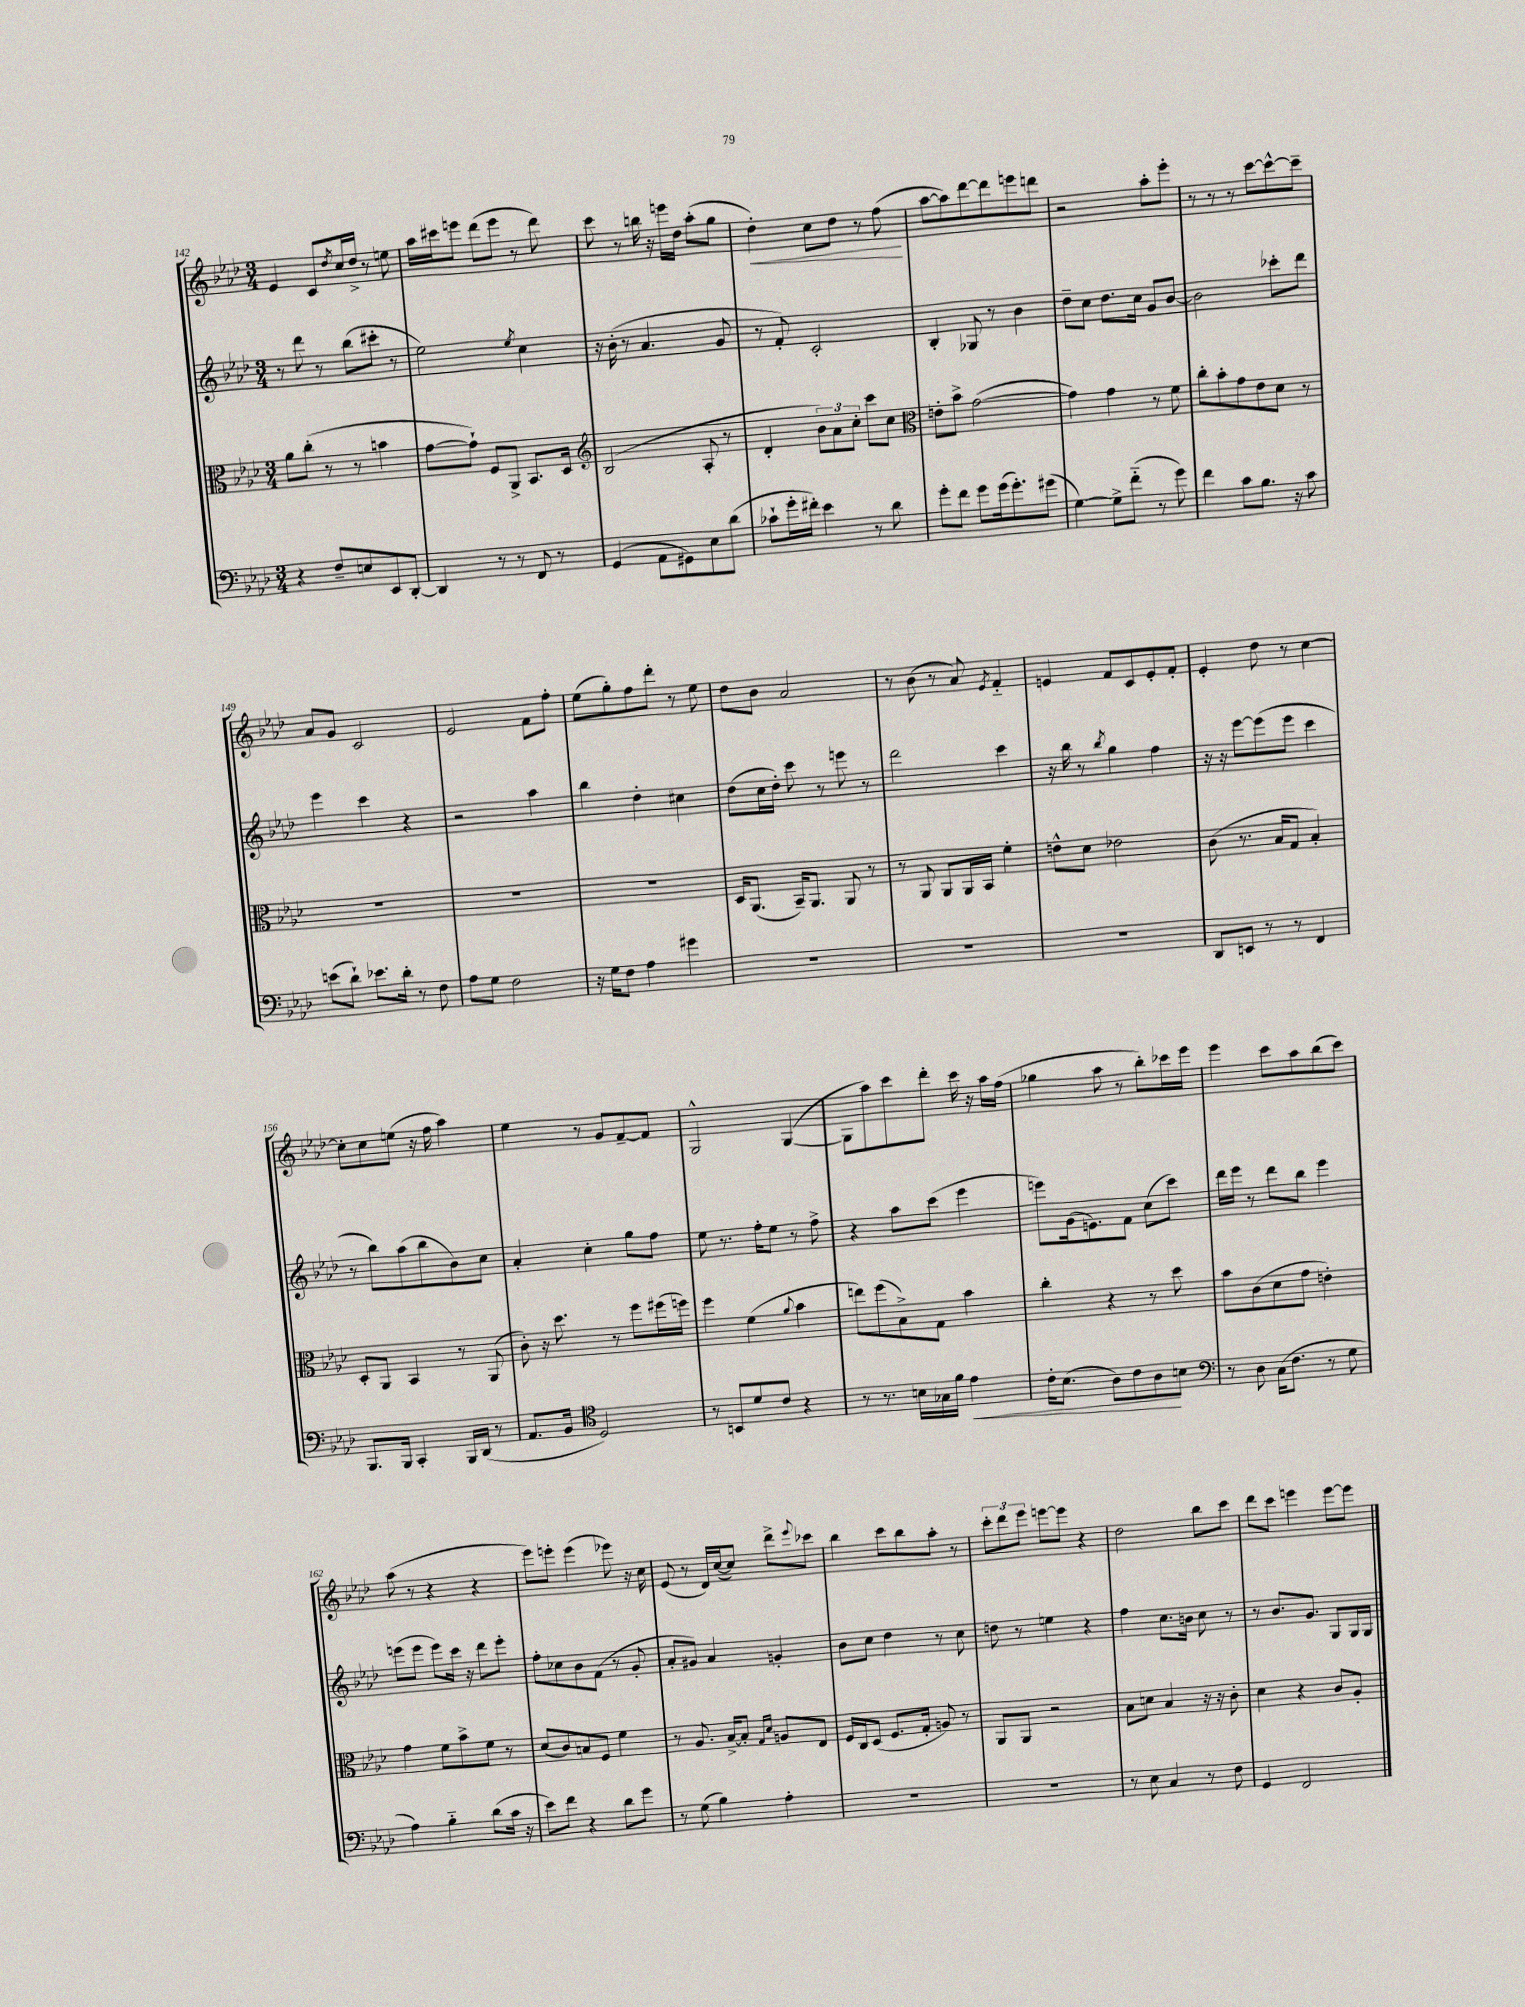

**kern	**kern	**kern	**kern
*staff4	*staff3	*staff2	*staff1
*clefF4	*clefC3	*clefG2	*clefG2
*k[b-e-a-d-]	*k[b-e-a-d-]	*k[b-e-a-d-]	*k[b-e-a-d-]
*M3/4	*M3/4	*M3/4	*M3/4
4r	8a-\L	8r	4e-/
.	(8cc'\J	8ddd-\	.
8F~/L	8r	8r	8c/L
.	.	.	8qdd-/
8E/	8r	(8bb-\L	16cc/L
.	.	.	16dd-^/JJ
8EE-/	4b\	8ccc#'\J	8r
[8DD-'/J	.	8r	8ee\
=	=	=	=
4DD-/]	[8g\L	2ee-\)	16aa-\LL
.	.	.	16ccc#\J
.	8g`\]J)	.	8eee\J
8r	8F/L	.	(8ddd-\L
8r	8AA-^/J	.	8eee\J
.	.	8qee-/	.
8FF/	8.BB-/L	4cc\	8r
8r	.	.	8ddd-\)
.	16D-/Jk	.	.
=	=	=	=
*	*clefG2	*	*
(4GG/	(2B-/	16r	8ccc\
.	.	(16b-'\	.
.	.	8r	8r
8AA-\L	.	4.a-/	16bb\
.	.	.	16r
8GG#\)	.	.	16eee\LL
.	.	.	16dd-\JJ
8E-\	8A-'/	.	(8aa-'\L
(8d-\J	8r	8g/	8gg\J
=	=	=	=
8c-`\L	4d-'/	8r	4dd-'\)
16g'\L	.	8f'/)	.
16f#'\JJ)	.	.	.
4e-\	12b-\L)	2c'/	8cc\L
.	12a-\	.	.
.	.	.	8dd-\J
.	12cc'\J	.	.
8r	8ccc\L	.	8r
8d-\	8cc\J	.	(8ff\
=	=	=	=
*	*clefC3	*	*
8g'\L	8e'\L	4B-'/	[8aa-\L
8f\J	8b-^\J	.	8aa-\])
8g\L	([2g\	8G-/	[8ddd-\
(16g\k	.	8r	8ddd-\]
8.g'\)	.	.	.
.	.	4b-\	8eee\
(8g#\J	.	.	8ddd\J
=	=	=	=
[4G\)	4g\])	8dd-~\L	2r
.	.	8cc\J	.
8G^\]L	4g\	8.dd-\L	.
(8f'~\J	.	.	.
.	.	16cc\Jk	.
8r	8r	8g/L	8aa-'\L
8g\)	8f\	[8b-/J	8eee-'\J
=	=	=	=
4f\	8cc'\L	2b-\]	8r
.	8b-'\	.	8r
8c\L	8g\	.	8r
8.B-\J	8e-\	.	[8ccc\L
.	8d-\J	8ccc-'\L	8ccc^^\_
16r	.	.	.
8c\	8r	8ddd-\J	8ccc~\]J
=	=	=	=
(8e\L	2.r	4eee-\	8a-/L
8d-`\J)	.	.	8g/J
8.e-\L	.	4ccc\	2c/
16d-'\Jk	.	.	.
8r	.	4r	.
8F\	.	.	.
=	=	=	=
8A-\L	2.r	2r	2e-/
8G\J	.	.	.
2F\	.	.	.
.	.	4aa-\	8f\L
.	.	.	8ff'\J
=	=	=	=
16r	2.r	4bb-\	(8ee-\L
16G\LK	.	.	.
8F\J	.	.	8gg'\)
4A-\	.	4dd-'\	8ff\
.	.	.	8ddd-'\J
4g#\	.	4cc#\	8r
.	.	.	8ee-\
=	=	=	=
2.r	16D-/LK	(8dd-\L	8dd-\L
.	(8.AA-/J	.	.
.	.	16cc\L	8b-\J
.	.	16dd-'\JJ)	.
.	16BB-~/LK)	8ccc\	2a-/
.	8.AA-/J	.	.
.	.	8r	.
.	8AA-/	8eee\	.
.	8r	8r	.
=	=	=	=
2.r	8r	2ddd-\	8r
.	8AA-/	.	(8b-\
.	8AA-/L	.	8r
.	16AA-/L	.	8a-/)
.	16BB-/JJ	.	.
.	.	.	8qe-/
.	4f'\	4ccc\	4f'~/
=	=	=	=
2.r	8e^^\L	16r	4e/
.	.	16bb-\	.
.	8d-\J	8r	.
.	.	8qbb-/	.
.	2e-\	4gg\	8f/L
.	.	.	8c/
.	.	4ff\	8e'/
.	.	.	8f'/J
=	=	=	=
8DD-/L	(8c\	16r	4e-'/
.	.	16r	.
8EE/J	8.r	[8eee-\L	.
8r	.	(8eee-\]	8dd-\
.	16B-/LK	.	.
8r	8G/J	8eee-\J	8r
4FF/	4B-'/)	4ccc\	[4cc\
=	=	=	=
8.BBB-/L	8D-'/L	8r	8cc'\]L
.	8AA-/J	8bb-\L)	8cc\
16BBB-/Jk	.	.	.
4CC'/	4BB-/	(8aa-\	(8ee\J
.	.	8bb-\	16r
.	.	.	16ff\
16BBB-/LL	8r	8b-\)	4aa-\)
(16DD-/JJ	.	.	.
8r	(8AA-/	8cc\J	.
=	=	=	=
8.AA-/L	8c'\)	4a-'/	4ee-\
.	16r	.	.
16BB-/Jk	8.dd-\	.	.
*clefC4	*	*	*
2D-/)	.	4cc'\	8r
.	8r	.	8g/L
.	8ff\L	8gg\L	[8f~/
.	(16ff#\L	8ff\J	8f/]J
.	16ff\JJ)	.	.
=	=	=	=
8r	4ff\	8ee-\	2G^^/
8BB/L	.	8.r	.
8d-/	(4f\	.	.
.	.	16ff'\LK	.
8c/J	.	8ee-\J	.
.	8qqa-/	.	.
4r	4b-\	8r	([4G/
.	.	8ff^\	.
=	=	=	=
8r	8ee\L)	4r	8G\]L
8.r	(8ff\	.	8aa-\)
.	8B-^\)	8aa-\L	8ccc\
16B\LL	.	.	.
16G-\	8G\J	(8ccc\J	8ddd-'\J
16f\JJ	.	.	.
4e-\	4b-\	4eee-\	16ccc\
.	.	.	16r
.	.	.	16aa-\LL
.	.	.	(16ff\JJ
=	=	=	=
16c'\LK	4cc'\	8eee\L)	4gg-\
(8.B-\J	.	.	.
.	.	(16g\k	.
.	.	8.e\)	.
8A-\L)	4r	.	8aa-\
8c\	.	8f\J	8r
8A-\	8r	(8cc\L	8bb-'\L)
8B\J	8dd-\	8ccc\J)	16ccc-\L
.	.	.	16eee-\JJ
=	=	=	=
*clefF4	*	*	*
8r	8b-\L	16ddd-\LL	4eee-\
.	.	16eee-\JJ	.
8D-\	(8c\	8r	.
(16C\LK	8d-\	8ddd-\L	8ccc\L
8.F\J	.	.	.
.	8g\J	8bb-\J	8aa-\
8r	4e'\)	4eee-\	(8bb-\
8G\	.	.	8ccc\J)
=	=	=	=
4A-\)	4g\	(8eee\L	(8aa-\
.	.	8eee\J	8r
4B-'~\	8f\L	8eee\L)	4r
.	8b-^\	16ccc\Jk	.
.	.	16r	.
(8d-\L	8f\J	8ddd-\L	4r
16c\Jk	8r	8eee'\J	.
16r	.	.	.
=	=	=	=
8e-\L)	(8d-/L	8ff'\L	8eee-\L)
8f\J	8c/)	8cc-\	8eee'\J
4r	8B/	8b-\	(4eee\
.	8F/J	(8f\J	.
8d-\L	4f\	8r	8eee-\)
8g\J	.	8g'/	16r
.	.	.	16cc\
=	=	=	=
8r	8r	8a-'/L	(8e-/
(8G\	8.A-/	8g#/J)	8r
4B-\)	.	4a-/	16d-/LL)
.	[16B-^/LK	.	([16cc/J
.	8B-'/]J	.	8cc/]J)
.	16qqG/LL	.	.
.	16qqd-/JJ	.	.
4A-'\	8A/L	4g'/	8ddd-^\L
.	.	.	8qqeee-/
.	8E-/J	.	8ccc-\J
=	=	=	=
2.r	16F/LL	8b-\L	4bb-\
.	16C/J	.	.
.	(8D-/J	8cc\J	.
.	8.F/L	4dd-\	8ccc\L
.	.	.	8bb-\
.	16G'/Jk	.	.
.	8A/)	8r	8aa-'\J
.	8r	8cc\	8r
=	=	=	=
2.r	8AA-/L	8dd\	12ccc'\L
.	.	.	12ddd-\
.	8AA-/J	8r	.
.	.	.	12eee-\J
.	2r	4ee\	[8eee\L
.	.	.	8eee\]J
.	.	4r	4r
=	=	=	=
8r	8B-\L	4ff\	2dd-\
8E-\	8d\J	.	.
4C/	4B-/	8.cc\L	.
.	.	16b\Jk	.
8r	16r	8cc\	8bb-\L
.	16r	.	.
8F\	8c'\	8r	8ccc\J
=	=	=	=
4GG/	4d-\	8r	8ddd-\L
.	.	8.b-/L	8ccc\J
2FF/	4r	.	4eee\
.	.	8.g/J	.
.	8c/L	8G/L	[8eee\L
.	8A-'/J	16G/L	8eee\]J
.	.	16G/JJ	.
==	==	==	==
*-	*-	*-	*-
